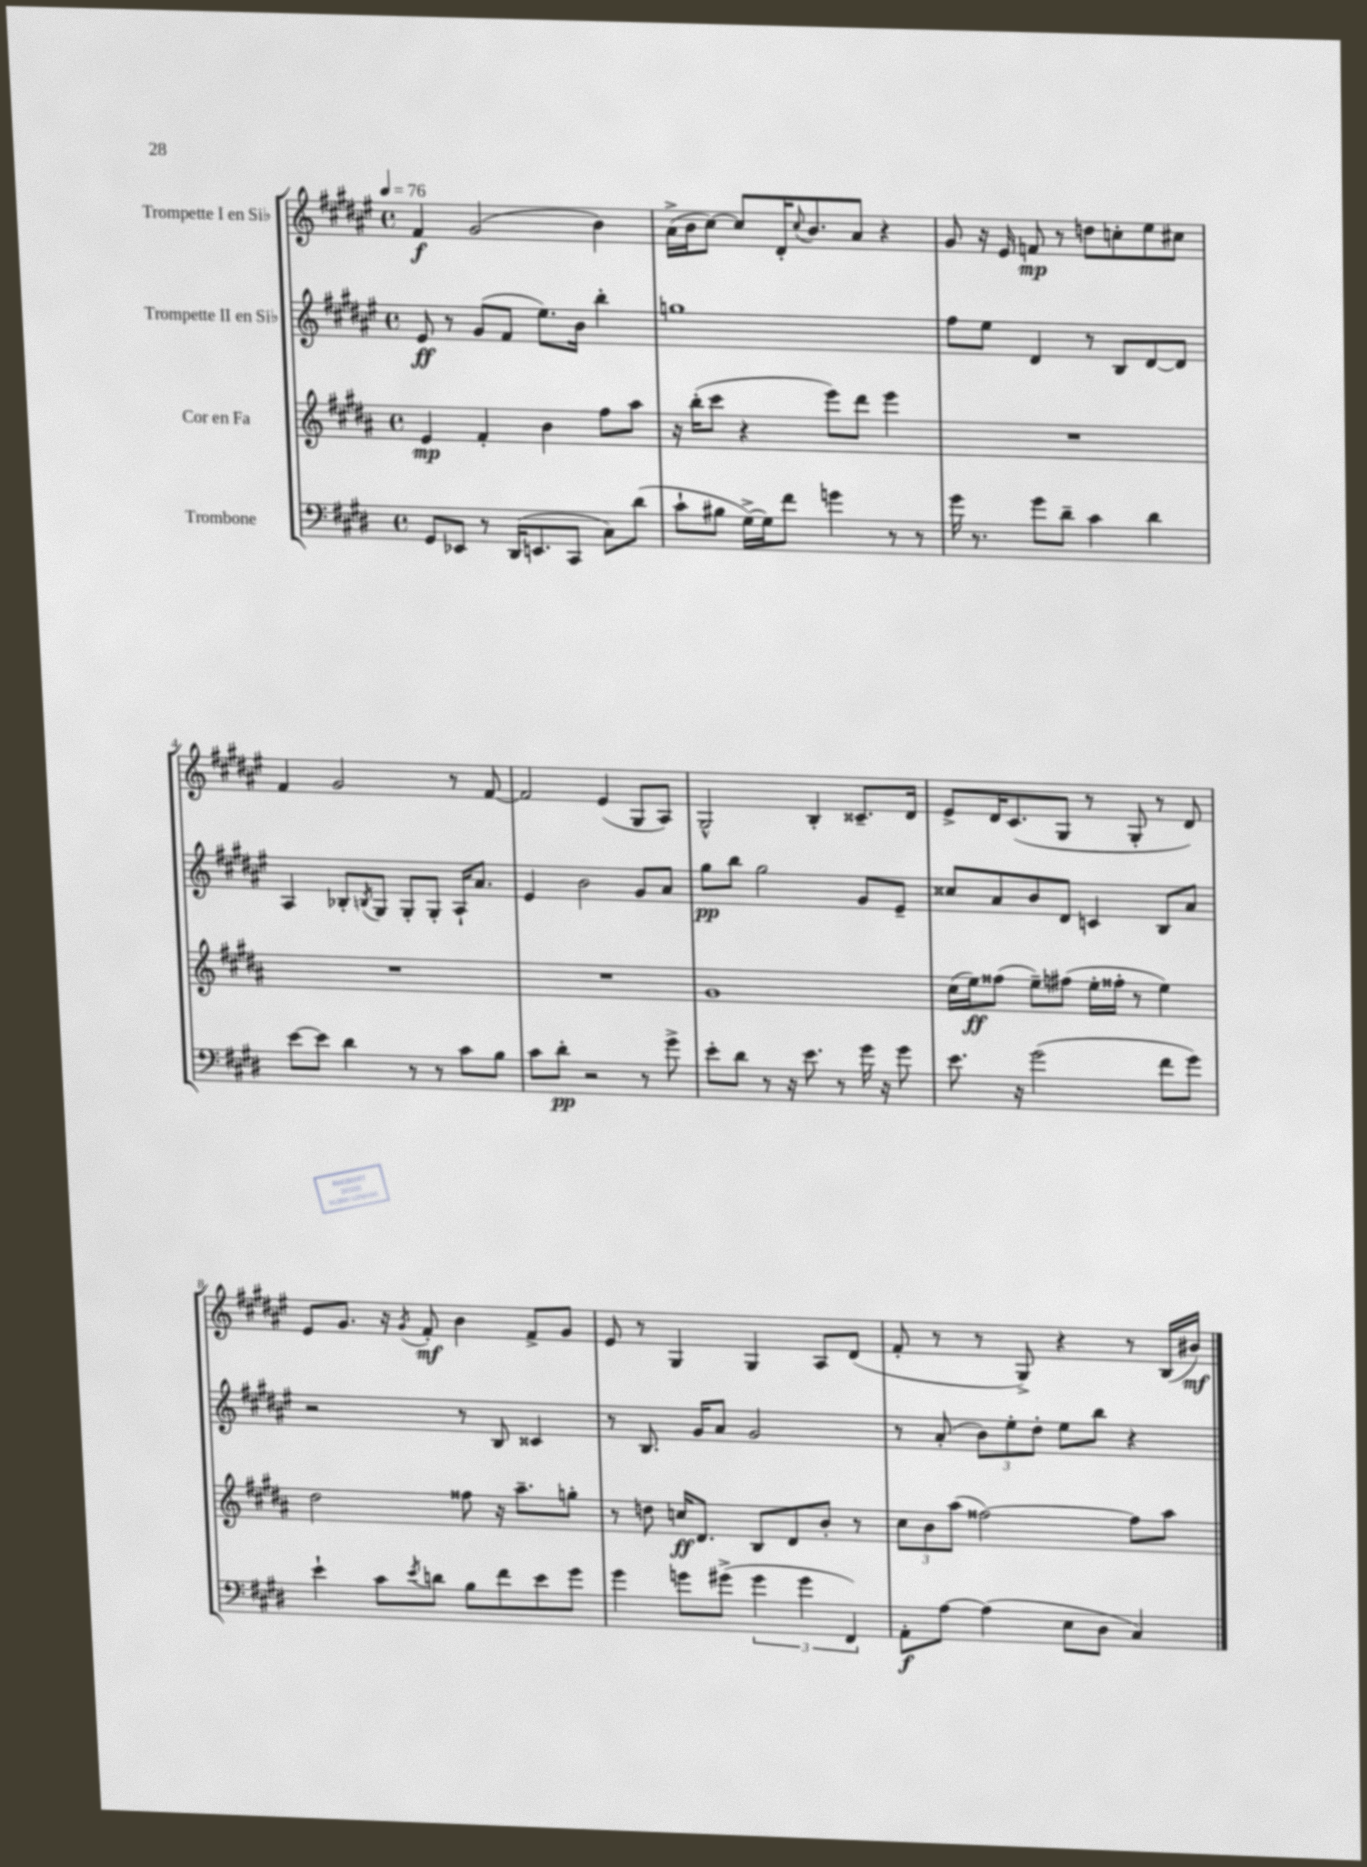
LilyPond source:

<<
\new StaffGroup <<
\new Staff = "s0" \with { instrumentName = "Trompette I en Sib" } {
    \clef treble \key fis \major \defaultTimeSignature \time 4/4 \tempo 4 = 76
    fis'4\f gis'2( b'4) |
    ais'16->( b'16 cis''8~) cis''8 dis'16-. \appoggiatura { cis''8 } b'8. ais'8 r4 |
    gis'8 r16 eis'16 f'8\mp r8 d''8 c''8-. eis''8 cis''8 |
    fis'4 gis'2 r8 fis'8~ |
    fis'2 eis'4( gis8 ais8) |
    gis2-^ b4-. cisis'8.-- dis'16 |
    eis'8-> dis'16 cis'8.( gis8 r8 gis8-. r8 dis'8) |
    eis'8 gis'8. r16 \acciaccatura { gis'8 } fis'8-.\mf b'4 fis'8-> gis'8 |
    eis'8 r8 gis4 gis4 ais8 dis'8( |
    fis'8-. r8 r8 gis8->) r4 r8 b16( bis'16\mf) \bar "|." |
}
\new Staff = "s1" \with { instrumentName = "Trompette II en Sib" } {
    \clef treble \key fis \major \defaultTimeSignature \time 4/4
    eis'8\ff r8 gis'8( fis'8 eis''8.) b'16 b''4-. |
    g''1 |
    fis''8 eis''8 dis'4 r8 b8 dis'8~ dis'8 |
    ais4 bes8-. \acciaccatura { b8 } gis8 gis8-. gis8-. ais16-! ais'8. |
    eis'4 b'2 gis'8 ais'8 |
    gis''8\pp b''8 gis''2 gis'8 eis'8-- |
    cisis''8 ais'8 b'8 dis'8 c'4 b8 ais'8 |
    r2 r8 b8 cisis'4 |
    r8 b8. gis'16 ais'8 gis'2 |
    r8 ais'8-.( \tuplet 3/2 { b'8) eis''8-. dis''8-. } eis''8 b''8 r4 \bar "|." |
}
\new Staff = "s2" \with { instrumentName = "Cor en Fa" } {
    \clef treble \key b \major \defaultTimeSignature \time 4/4
    e'4\mp fis'4-. b'4 fis''8 ais''8 |
    r16 b''16-.( cis'''8 r4 e'''8) dis'''8 e'''4 |
    R1 |
    R1 |
    R1 |
    gis'1 |
    cis''16( e''16\ff) fisis''8( e''8--) fis''8( e''16-. fisis''16-. r8 e''4) |
    dis''2 fisis''8 r16 ais''8.-- g''8-. |
    r8 d''8 c''16\ff dis'8. b8 dis'8 b'8-. r8 |
    \tuplet 3/2 { cis''8 b'8 ais''8( } fisis''2~) fisis''8 ais''8 \bar "|." |
}
\new Staff = "s3" \with { instrumentName = "Trombone" } {
    \clef bass \key e \major \defaultTimeSignature \time 4/4
    gis,8 ees,8 r8 dis,16( e,8. cis,8 cis8) dis'8( |
    cis'8-! bis8 gis16~->) gis16 fis'8 g'4 r8 r8 |
    gis'16 r8. gis'8 dis'8-- cis'4 dis'4 |
    e'8~ e'8 dis'4 r8 r8 cis'8 b8 |
    cis'8 dis'8-.\pp r2 r8 gis'8-> |
    e'8-. dis'8 r8 r16 e'8. r8 gis'16 r16 gis'8 |
    e'8. r16 gis'2( fis'8 gis'8) |
    e'4-! cis'8 \acciaccatura { e'8 } d'8 b8 fis'8 e'8 gis'8 |
    gis'4 g'8 gis'8->( \tuplet 3/2 { gis'4 gis'4 fis,4) } |
    a,8-.\f a8~ a4( e8 dis8 cis4) \bar "|." |
}
>>
>>
